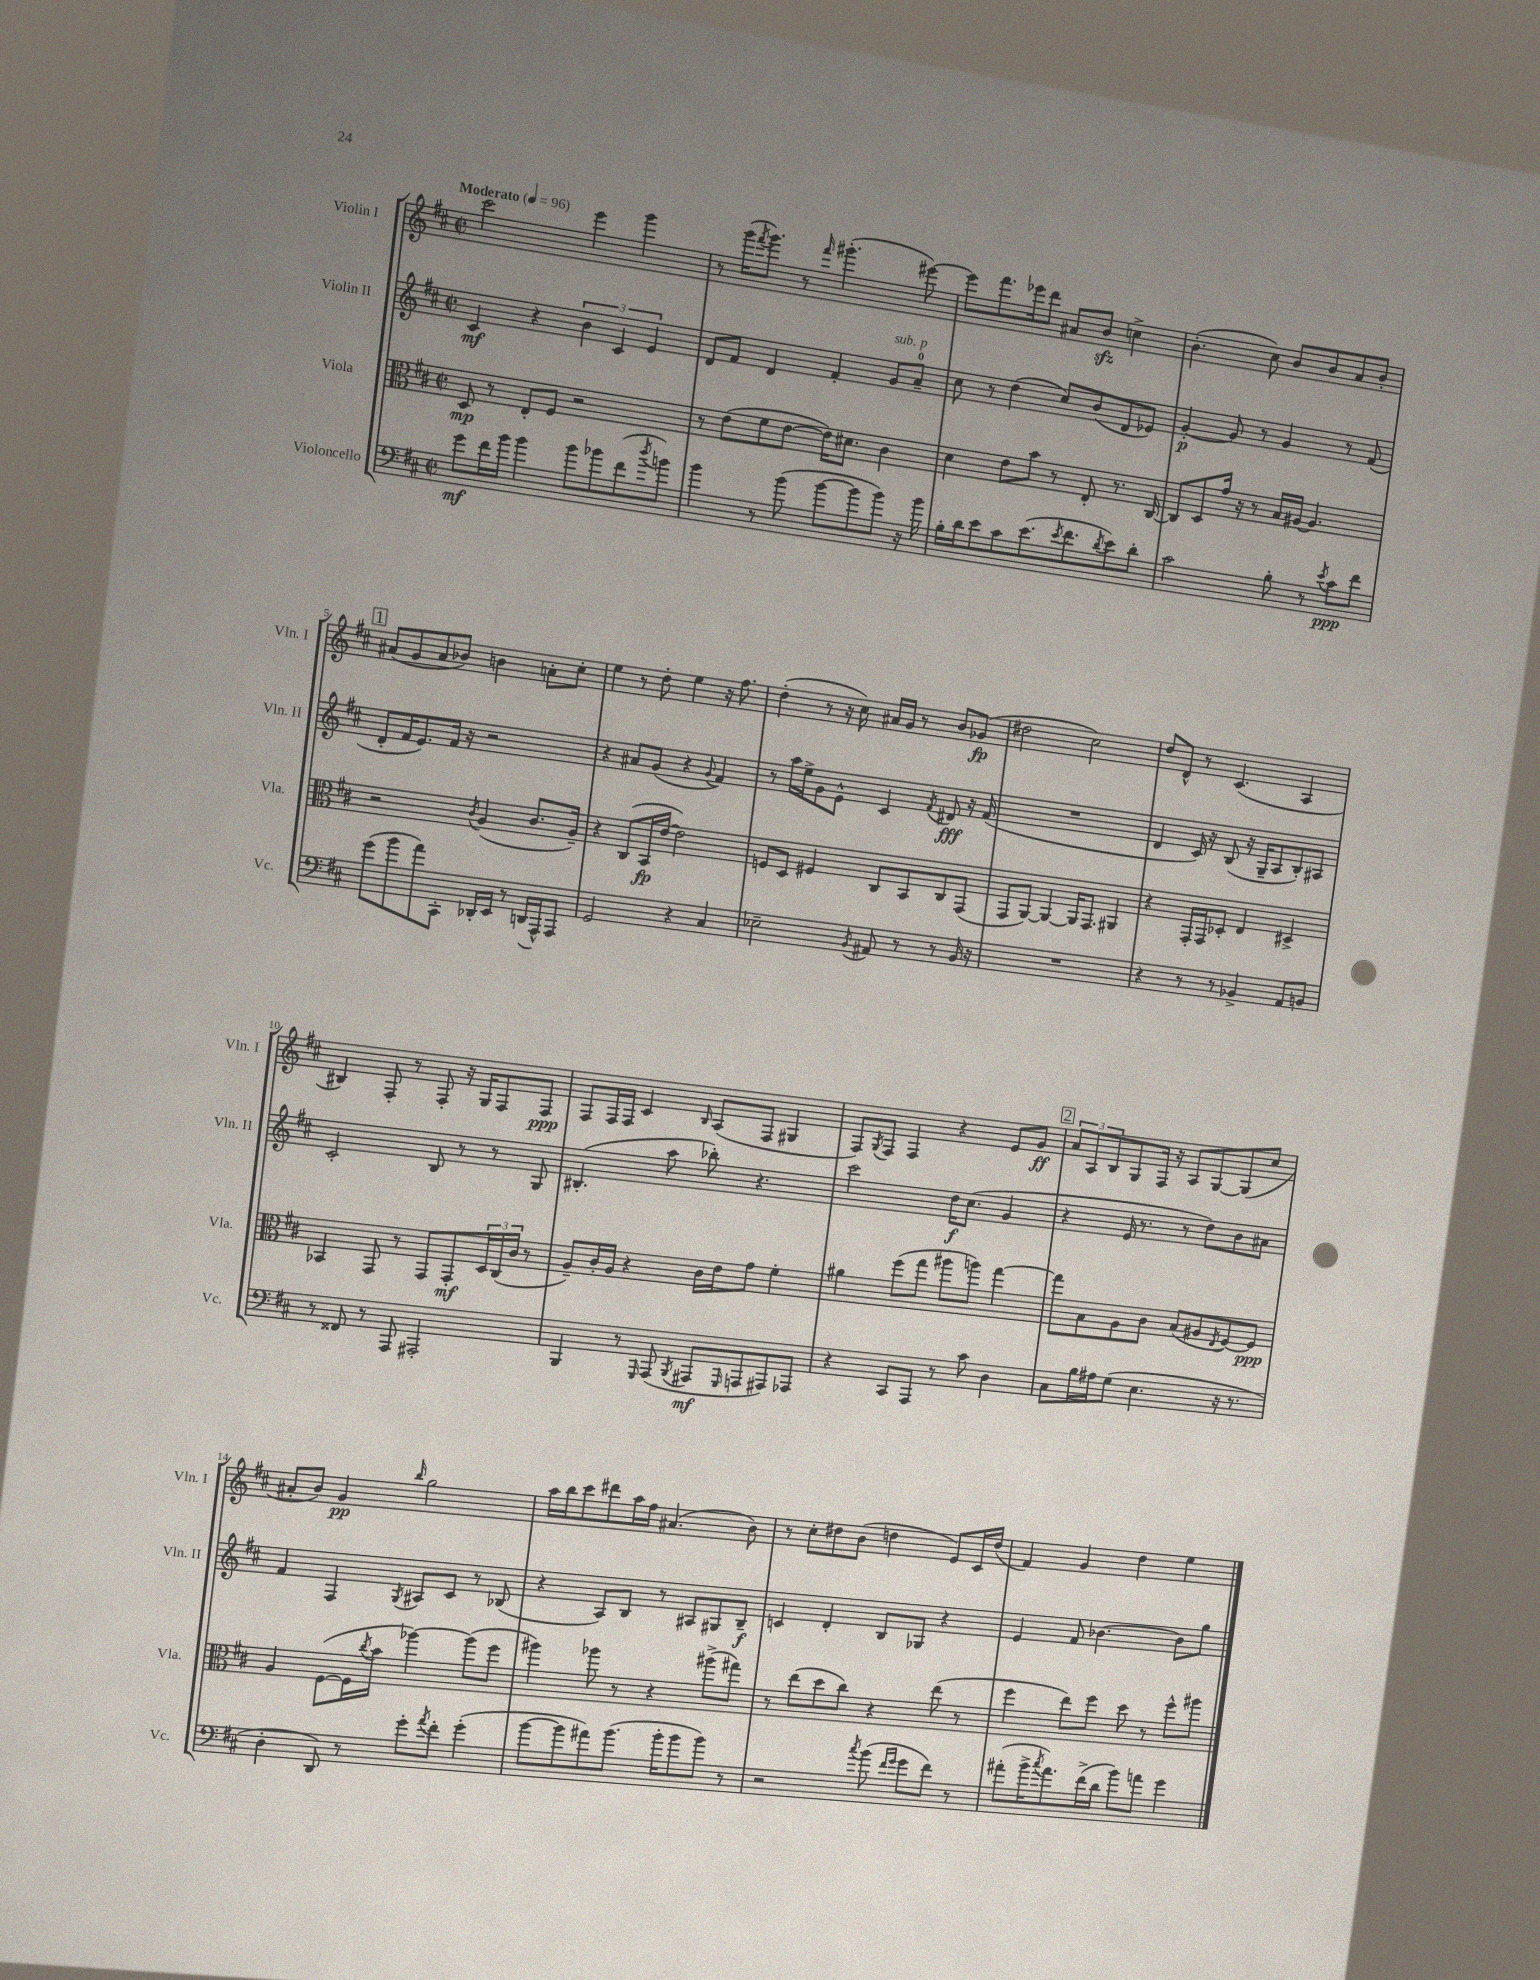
<<
\new StaffGroup <<
\new Staff = "s0" \with { instrumentName = "Violin I" shortInstrumentName = "Vln. I" } {
    \clef treble \key d \major \defaultTimeSignature \time 2/2 \tempo "Moderato" 4 = 96
    cis'''2 e'''4 g'''4 |
    r8 g'''16( \acciaccatura { fis'''8 } g'''8.) r8 \grace { fis'''16 } gis'''4.-.( eis'''8~) |
    eis'''8 fis'''8. ees'''16 d'''8 ais'8 b'8\sfz c''4-> |
    b'4.-.( cis''8) b'8 b'8 a'8 b'8-. |
    \mark \markup { \box "1" } ais'8( g'8 ais'8 bes'8) b'4 a'8-. cis''8-. |
    e''4 r8 d''8-. e''4 r16 fis''8. |
    d''4-.( r8 r16 cis''16) ais'16 g'16 r8 b'8 ges'8\fp( |
    dis''2 cis''2) |
    d''8 d'8-^ r8 cis'4.( a4 |
    bis4) fis8-. r8 fis8-. r16 g16 fis8 fis8\ppp |
    fis8 fis16 fis16 cis'4 \grace { b16 } a8( fis8 gis4 |
    fis8) \acciaccatura { g8 } fis8 fis4 r4 e'8 g'8\ff |
    \mark \markup { \box "2" } \tuplet 3/2 { a'8 a8 b8 } g8 fis16 r16 a8 g8~ g8( cis''8 |
    ais'8-. b'8) g'4\pp \grace { b''16 } g''2 |
    a''16 b''16 cis'''8 dis'''8 a''16 fis''16 ais'4.( b'8) |
    r8 cis''8-. dis''8 b'8( d''4 e'8) cis'16 d''16( |
    fis'4) g'4 d''4 e''4 \bar "|." |
}
\new Staff = "s1" \with { instrumentName = "Violin II" shortInstrumentName = "Vln. II" } {
    \clef treble \key d \major \defaultTimeSignature \time 2/2
    cis'4\mf r4 \tuplet 3/2 { b'4 cis'4 e'4 } |
    d'8 fis'8 d'4 fis'4-. g'8^\markup { \italic "sub. p" } a'8-0-- |
    cis''8 r8 d''4( cis''8) b'8( d'8 ees'8) |
    g'4~-.\p g'8 r8 g'4 r8 fis'8( |
    \mark \markup { \box "1" } d'8-. fis'16 e'8.) fis'16 r16 r2 |
    r4 ais'8 g'8( r4 \appoggiatura { g'8 } fis'4) |
    r8 a''16 e''16-> g'8 e'8-^ cis'4 \acciaccatura { fis'8 } dis'8\fff r16 fis'16( |
    R1 |
    d'4 cis'16) r16 b8( r16 g16-- a8 b8-.) ais8 |
    cis'2-. b8 r8 r8 g8 |
    bis4.-.( a''8 bes''8-.) r4. |
    cis'''2 d''16\f cis''8.( g'4 |
    \mark \markup { \box "2" } r4 e'16 r8. r8 d''8) b'8 ais'8 |
    fis'4 fis4 \acciaccatura { g8 } ais8 cis'8 r8 bes8( |
    r4 a8) b8 r8 ais8 gis8 b8--\f |
    c'4 d'4-. b8 ges8 r4 |
    e'4 fis'8 bes'4.~ bes'8 g''8 \bar "|." |
}
\new Staff = "s2" \with { instrumentName = "Viola" shortInstrumentName = "Vla." } {
    \clef alto \key d \major \defaultTimeSignature \time 2/2
    d8\mp r8 e8-. fis8 r2 |
    r8 e'8( fis'8 e'8~ e'16) dis'8. cis'4 |
    d'4 e'8 b'8 r8 e8-. r8. cis16~ |
    cis8 d8 g'16 r16 r8 b16 ais16~ ais4. |
    \mark \markup { \box "1" } r2 \acciaccatura { cis'8 } a4( cis'8. a16--) |
    r4 cis8( b,16\fp e'16~ e'2) |
    f8 d8 fis4 cis8 b,8 cis8 g,8( |
    g,8 a,8~) a,4~ a,16 g,8. ais,4 |
    r4 g,16-. g,16 des8-. e4 dis4-> |
    bes,4 g,8 r8 g,8 g,8-.\mf \tuplet 3/2 { d16 cis16( cis'16 } r8 |
    a8--) cis'16-. a16 r4 cis'16 e'16 g'8 fis'4-. |
    ais'4 fis''8( g''8 ais''8 a''8) g''4~ |
    \mark \markup { \box "2" } g''8 b8 a8 cis'8 b8( ais8 \acciaccatura { e8 } fis8~) fis8\ppp |
    a4 fis8~( fis16 \acciaccatura { cis''8 } b'16 aes''4~) aes''8( fis''8 |
    ais''4) aes''8 r8 r4 ais''8->( gis''8) |
    r8 e''8( d''8 cis''8) r4 e''8( r8 |
    fis''4 e''8) fis''8 d''8 r8 fis''8-^ ais''8 \bar "|." |
}
\new Staff = "s3" \with { instrumentName = "Violoncello" shortInstrumentName = "Vc." } {
    \clef bass \key d \major \defaultTimeSignature \time 2/2
    g'8\mf fis'16 b'16 b'4 b'8 bes'8 fis'8( \acciaccatura { d''8 } b'8) |
    b'4 r8 b'8( b'8~ b'8 b'8) r16 b'16 |
    b16-. d'16 e'8 cis'8 e'8.( \acciaccatura { e'8 } fis'8. \acciaccatura { d'8 } e'8) d'8-. |
    cis'2 b8-. r8 \acciaccatura { e'8 } cis'8\ppp fis'8 |
    \mark \markup { \box "1" } g'8( b'8 a'8) cis,8-. des,16-. e,16 r8 d,16( a,,16-^) a,,8 |
    g,2 r4 cis4 |
    ees2-- \acciaccatura { b,8 } ais,8 r8 r8 b,16 r16 |
    R1 |
    r4 r8 r8 bes,4-> a,8 b,8 |
    r8 fisis,8 r8 a,,8 ais,,2-. |
    b,,4 r8 \grace { g,,16 } a,,8( \acciaccatura { b,,8 } ais,,8\mf \grace { g,,16 } a,,8 ais,,8) aes,,8 |
    r4 cis,8 a,,8 r8 cis'8 d4 |
    \mark \markup { \box "2" } cis8 b16 ais16 g8( e4. r16 r8. |
    d4-. d,8) r8 g'8-. \acciaccatura { a'8 } fis'8-. g'4-.( |
    b'8~ b'8 ais'8) b'8.( b'16-. b'8 b'8) r8 |
    r2 \acciaccatura { cis''8 } b'8( \grace { fis'16 g'16 } g'8 fis'8) r8 |
    ais'8-.( b'16-> \acciaccatura { cis''8 } ais'8.) fis'16->( d'16 b'8) a'8 g'4 \bar "|." |
}
>>
>>
